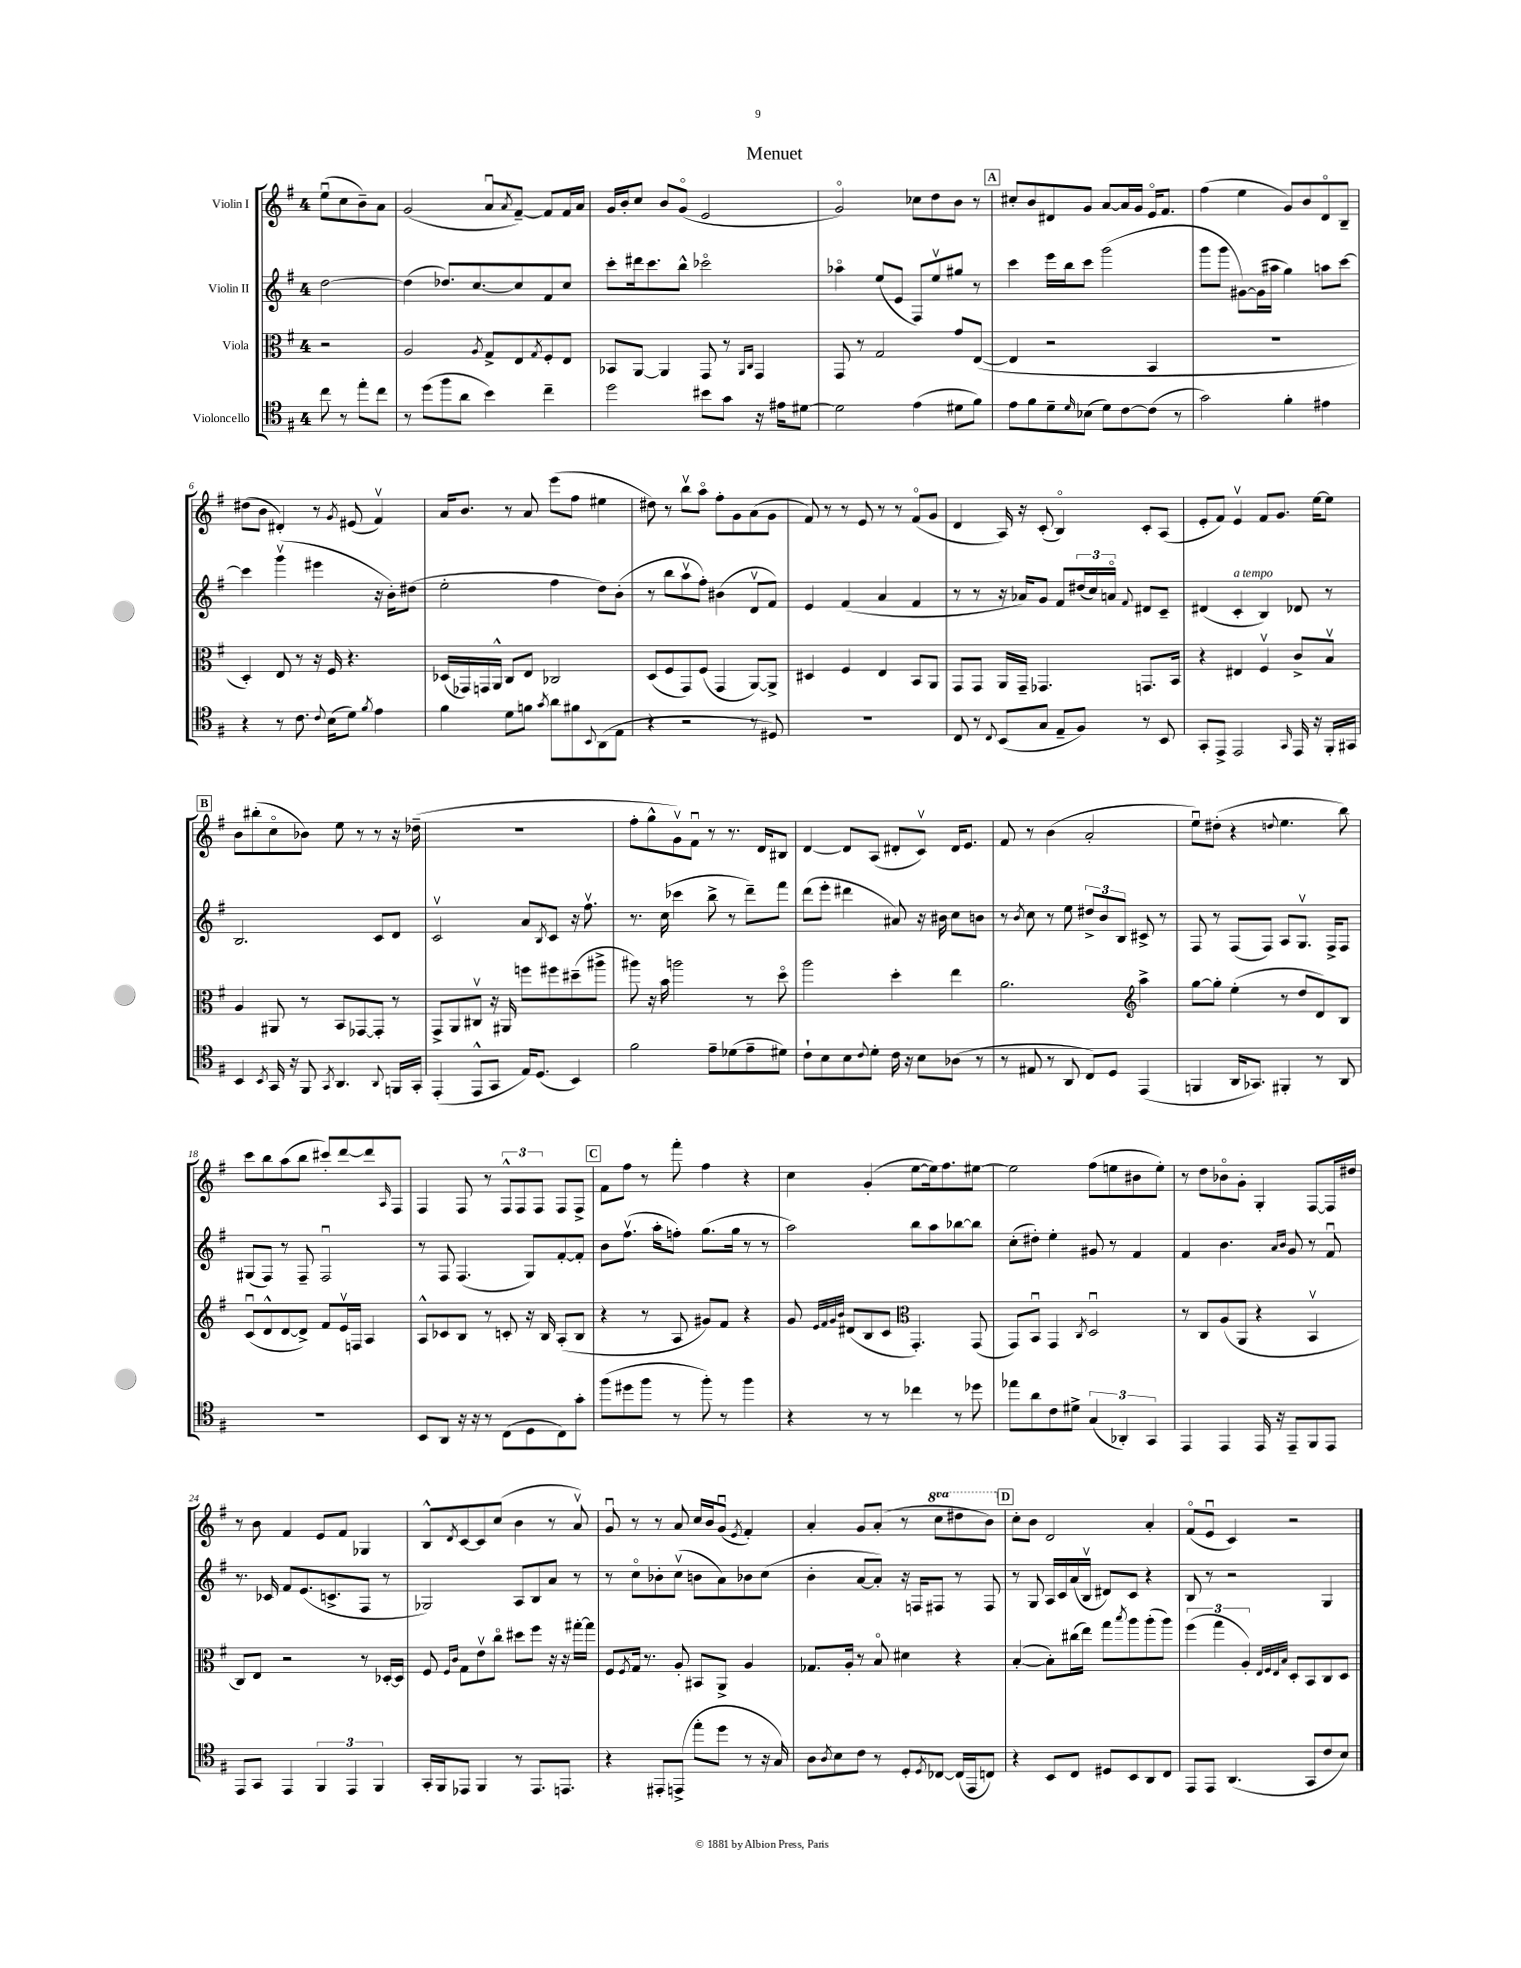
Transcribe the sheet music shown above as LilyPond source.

\header { title = "Menuet" }
<<
\new StaffGroup <<
\new Staff = "s0" \with { instrumentName = "Violin I" } {
    \clef treble \key g \major \once \override Staff.TimeSignature.style = #'single-digit \time 4/4 \set Staff.ottavationMarkups = #ottavation-simple-ordinals \partial 2
    e''8\downbow( c''8 b'8--) a'8 |
    g'2( a'8\downbow \acciaccatura { a'8 } fis'8~--) fis'8 fis'16 a'16 |
    g'16 b'16-. c''8 b'8 g'8\flageolet( e'2 |
    g'2\flageolet) ces''8 d''8 b'8 r8 |
    \mark \markup { \box "A" } cis''8-. b'8 dis'8 g'8 a'8~ a'16 g'16 e'16\flageolet fis'8. |
    fis''4( e''4 g'8) b'8 d'8\flageolet b8-- |
    dis''8( b'8 dis'4-.) r8 \acciaccatura { g'8 } eis'8( fis'4\upbow) |
    a'16 b'8. r8 a'8 e'''8( fis''8 eis''4 |
    dis''8) r8 b''8\upbow a''8\flageolet fis''8-. g'8 a'8( g'8 |
    fis'8) r8 r8 e'8 r8 r8 fis'8\flageolet( g'8 |
    d'4 a16) r16 c'8-.( b4\flageolet) c'8-. a8( |
    e'8-. fis'8) e'4\upbow fis'8 g'8. e''16~ e''8 |
    \mark \markup { \box "B" } b'8 bis''8-.( c''8\flageolet bes'8) e''8 r8 r8 r16 des''16--( |
    R1 |
    fis''8-. g''8-^ g'8\upbow) fis'8\downbow r8 r8. d'16 bis8 |
    d'4~ d'8 a8( dis'8-. c'8\upbow) dis'16 e'8. |
    fis'8 r8 b'4( a'2-. |
    e''8\downbow) dis''8-.( r4 \appoggiatura { d''8 } e''4. b''8) |
    c'''8 b''8 a''8( b''8 cis'''8-.) d'''8~ d'''8 \grace { a16 } fis8 |
    fis4 fis8 r8 \tuplet 3/2 { fis8-^ fis8 fis8 } fis8 fis8-> |
    \mark \markup { \box "C" } fis'8 fis''8 r8 fis'''8-. fis''4 r4 |
    c''4 g'4-.( e''8~ e''16) fis''8. eis''8~ |
    eis''2 fis''8( e''8 bis'8 e''8-.) |
    r8 d''8 bes'8\flageolet g'8-. g4-. fis8~ fis16 dis''16 |
    r8 b'8 fis'4 e'8 fis'8 ges4 |
    b8-^ \acciaccatura { d'8 } c'8~ c'8 c''8( b'4 r8 a'8\upbow) |
    g'8\downbow r8 r8 a'8 c''16 b'16 g'8\downbow( \acciaccatura { e'8 } fis'4-.) |
    a'4-. g'8 a'8-.( r8 \ottava #1 c'''8 dis'''8 b''8) \ottava #0 |
    \mark \markup { \box "D" } c''8-. b'8 d'2 a'4-. |
    fis'8\flageolet( e'8\downbow c'4) r2 \bar "|." |
}
\new Staff = "s1" \with { instrumentName = "Violin II" } {
    \clef treble \key g \major \once \override Staff.TimeSignature.style = #'single-digit \time 4/4 \partial 2
    d''2~ |
    d''4( des''8.) c''8.~ c''8 fis'8 c''8 |
    c'''8-. dis'''16 c'''8. b''8-^ ces'''2\flageolet |
    aes''4\flageolet e''8( e'8 fis8) e''8\upbow gis''8 r8 |
    \mark \markup { \box "A" } c'''4 e'''16 b''16 c'''8 g'''2( |
    g'''8 g'''8 gis'8~) gis'16( ais''16 g''4) a''8 c'''8~ |
    c'''4 g'''4\upbow( eis'''4 r16 b'16-.) dis''8( |
    e''2-. fis''4 d''8) b'8-.( |
    r8 b''8 a''8\upbow fis''8-.) bis'4( d'8\upbow fis'8) |
    e'4 fis'4( a'4 fis'4 |
    r8 r8 r16 aes'16) g'8 fis'8 \tuplet 3/2 { dis''16( c''16) a'16\flageolet } \appoggiatura { fis'8 } dis'8 c'8-- |
    dis'4( c'4-.^\markup { \italic "a tempo" } b4) des'8 r8 |
    \mark \markup { \box "B" } b2. c'8 d'8 |
    c'2\upbow a'8 \acciaccatura { b8 } c'8 r16 fis''8.\upbow |
    r8. c''16( ces'''4 b''8-> r8 d'''8--) fis'''8 |
    d'''8( e'''8-. dis'''4 ais'8) r16 bis'16 c''8 b'8 |
    r8 \acciaccatura { b'8 } c''8 r8 e''8 \tuplet 3/2 { dis''8-> b'8 b8 } cis'8-> r8 |
    fis8 r8 fis8( fis8) a8 g8.\upbow fis16-> fis8 |
    gis8( fis8) r8 fis8-- fis2\downbow |
    r8 fis8 fis4.( g8) fis'8~-. fis'8-. |
    \mark \markup { \box "C" } b'8 fis''8.\upbow( a''16-. f''8-.) g''8.( g''16 r8 r8 |
    a''2) b''8 a''8 bes''8~ bes''8 |
    c''8-.( dis''8-.) e''4-. gis'8 r8 fis'4 |
    fis'4 b'4. \grace { a'16 b'16 } g'8 r8 fis'8\downbow |
    r8. ces'16 fis'8 e'8.( c'8.-> fis8 r8 |
    ges2) a8 b8 a'8 r8 |
    r8 c''8\flageolet bes'8-. c''8\upbow( b'8 a'8) bes'8 c''8( |
    b'4-. a'8~ a'8-.) r16 f16 fis8 r8 fis8 |
    \mark \markup { \box "D" } r8 g8 a16 c'16 a'16( b16\upbow dis'8) c'8 r4 |
    b8 r8 r2 g4 \bar "|." |
}
\new Staff = "s2" \with { instrumentName = "Viola" } {
    \clef alto \key g \major \once \override Staff.TimeSignature.style = #'single-digit \time 4/4 \partial 2
    r2 |
    a2 \acciaccatura { a8 } g8-> e8 \acciaccatura { g8 } fis8-. e8 |
    bes,8 a,8~ a,4 g,8 r8 \grace { a,16 c16 } g,4 |
    g,8 r8 g2 g'8 e8~( |
    \mark \markup { \box "A" } e4 r2 b,4 |
    R1 |
    d4-.) e8 r8 r16 fis16 r4. |
    des16( ges,16) g,16 a,16-^ c8 e8 ces2 |
    d8( fis8 g,8) fis8( g,4 a,8~) a,8-> |
    dis4 fis4 e4 b,8 a,8 |
    g,8 g,8 a,16 g,16-- ges,4. g,8. b,16 |
    r4 eis4 fis4\upbow c'8-> b8\upbow |
    \mark \markup { \box "B" } a4 ais,8 r8 b,8 ges,8~ ges,8-. r8 |
    g,8-> a,8 cis8\upbow r16 ais,16 f''8 fis''8 dis''8--( ais''8-> |
    ais''8) r16 b'16 a''2 r8 d''8\flageolet |
    a''2 d''4-. e''4 |
    a'2. \clef treble a''4-> |
    g''8~ g''8-. e''4-.( r8 d''8 d'8) b8 |
    c'8\downbow( d'8-^ d'8~ d'8->) fis'8 e'16\upbow f16 a4 |
    a8-^ ces'8 b8 r8 c'8-. r16 b16 a8-.( b8 |
    \mark \markup { \box "C" } r4 r8 a8 gis'8) fis'8 r4 |
    g'8 \grace { e'32 fis'32 g'32 b'32 } dis'8( b8 c'8 \clef alto g,4.-.) g,8( |
    g,8) b,8\downbow g,4 \acciaccatura { c8 } d2\downbow |
    r8 c8 a8( a,8 r4 b,4\upbow |
    c8) e8 r2 r8 des16~-. des16 |
    fis8 \grace { fis16 c'16 } g8 e'8\upbow c''8\flageolet dis''8 fis''8 r16 r16 gis''16~-. gis''16 |
    fis8 \acciaccatura { fis8 } g16 r8. a8-. bis,8 a,8-> a4 |
    ges8. a16-. r8 b8\flageolet dis'4 r4 |
    \mark \markup { \box "D" } b4~-.( b8-.) cis''16( e''16) g''8 \acciaccatura { b''8 } a''8 a''8-.( a''8) |
    \tuplet 3/2 { fis''4( g''4 a4-.) } \grace { e32 fis32 e32 b32 } d8-. b,8 c8 d8 \bar "|." |
}
\new Staff = "s3" \with { instrumentName = "Violoncello" } {
    \clef tenor \key g \major \once \override Staff.TimeSignature.style = #'single-digit \time 4/4 \partial 2
    c''8 r8 e''8-. c''8 |
    r8 d''8( fis''8 a'8 b'4) c''4-- |
    d''2 bis'8 g'8 r16 eis'16 dis'8~ |
    dis'2 e'4( dis'8 fis'8) |
    \mark \markup { \box "A" } e'8 fis'8 d'8-- \grace { d'16 } bes8( d'8) c'8~ c'8( r8 |
    g'2) fis'4-. eis'4 |
    r4 r8 c'8. \appoggiatura { c'8 } b16( d'8) \acciaccatura { fis'8 } e'4 |
    fis'4 d'8 f'8 \acciaccatura { g'8 } a'8 fis'8 \appoggiatura { b,8 } a,8( e8 |
    r4 r2 r8 dis8) |
    R1 |
    c8 r8 \appoggiatura { c8 } b,8( g8 e8-- fis8) r8 b,8 |
    g,8-. e,8-> e,2 \grace { g,16 } e,16 r16 fis,16-. gis,16 |
    \mark \markup { \box "B" } b,4 \acciaccatura { b,8 } g,16 r16 fis,8 \acciaccatura { g,8 } a,4. \appoggiatura { a,8 } f,16 g,16-. |
    e,4-.( e,8-^ g,8 e16) d8.( b,4) |
    fis'2 e'8-- des'8( e'8-- dis'8) |
    c'8-! b8 b8 \appoggiatura { c'8 } d'8-. c'16 r16 b8 aes8( r8 |
    r8 eis8 r8 a,8 c8) d8 e,4( |
    f,4 a,16 ges,8.) fis,4-. r8 a,8 |
    R1 |
    b,8 a,8 r16 r16 r8 c8( d8 c8) g'8-. |
    \mark \markup { \box "C" } fis''8( dis''8 fis''8 r8 fis''8-.) r8 fis''4 |
    r4 r8 r8 ces''4 r8 des''8 |
    ees''8 a'8 c'8 dis'8-> \tuplet 3/2 { g4( aes,4-.) g,4 } |
    e,4 e,4 e,16 r16 e,8-- fis,8 e,8 |
    e,8 g,8 e,4 \tuplet 3/2 { fis,4 e,4 fis,4 } |
    g,16-. fis,16 ees,8 fis,4 r8 ees,8. e,8. |
    r4 eis,8-. e,8->( e''8-. d''8 r8 r16 g16) |
    a8 \acciaccatura { a8 } b8 c'8 r8 d8-. \acciaccatura { d8 } ces8~ ces16( e,16 c8) |
    \mark \markup { \box "D" } r4 b,8 c8 dis8 b,8 a,8 c8 |
    e,8 e,8 a,4.( g,8 c'8 b8) \bar "|." |
}
>>
>>
